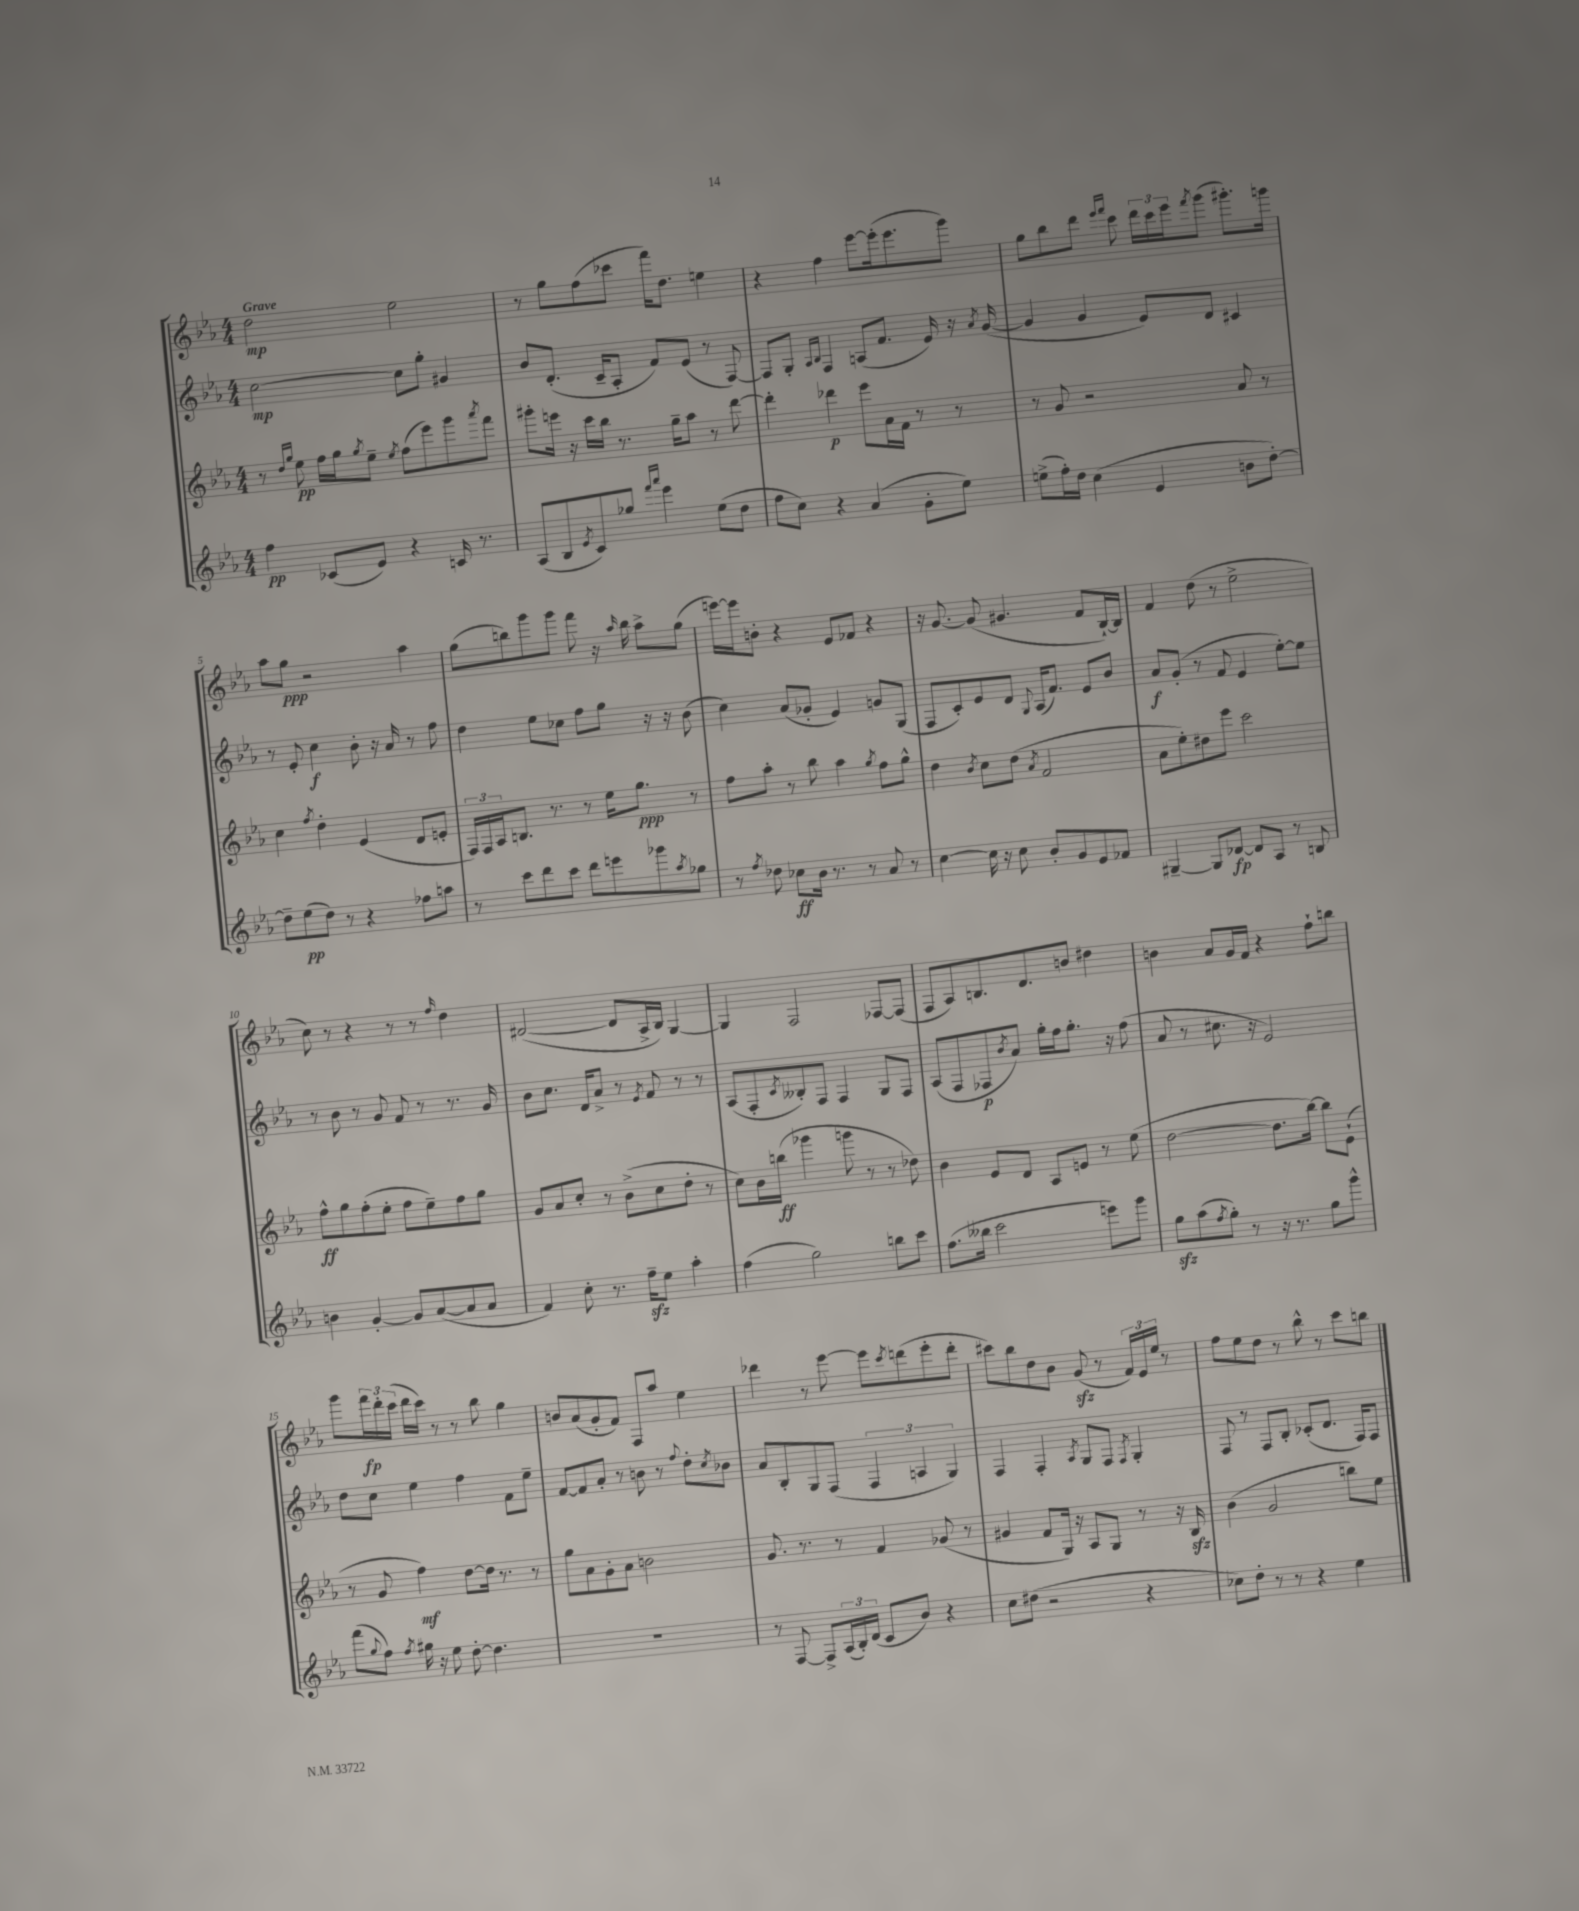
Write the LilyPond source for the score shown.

<<
\new StaffGroup <<
\new Staff = "s0" {
    \clef treble \key ees \major \numericTimeSignature \time 4/4 \tempo "Grave"
    d''2\mp ees''2 |
    r8 g''8 f''8( ces'''8 f'''16) d''8. e''4 |
    r4 f''4 ees'''8~ ees'''16-.( ees'''8. g'''8) |
    g''8 bes''8 d'''8 \grace { ees'''16 f'''16 } c'''8 \tuplet 3/2 { d'''16 c'''16 ees'''16 } \acciaccatura { f'''8 } g'''8( gis'''8.-.) g'''16 |
    aes''8 g''8\ppp r2 aes''4 |
    g''8( b''8) g'''8 g'''8 f'''8 r16 \grace { aes''16 } b''16 aes''8-> g''8( |
    e'''16~) e'''16 b'8-. r4 ees'8 fes'8 r4 |
    r16 g'8.~ g'8( gis'4. f'8 bes16~-!) bes16 |
    f'4 d''8( r8 ees''2-> |
    c''8) r8 r4 r8 r8 \grace { f''16 } d''4 |
    dis'2~( dis'8 aes16-> bes16) g4~ |
    g4 f2 fes8~ fes8( |
    f8 aes8) b8. d'8. b'8 dis''4 |
    b'4 aes'8 g'16 f'16 r4 f''8-! b''8 |
    g'''8 \tuplet 3/2 { f'''16\fp d'''16-. c'''16( } d'''16 c'''16) r8 r8 bes''8 g''4 |
    b'8 aes'8( g'8-. f'8) f8 aes''8 ees''4 |
    des'''4 r8 ees'''8~ ees'''8 \acciaccatura { c'''8 } d'''8( ees'''8-. d'''8-. |
    cis'''8) bes''8 d''8 bes'8 g'8\sfz( r8 \tuplet 3/2 { f'16) ees'16 ees''16 } r8 |
    f''8 ees''8 d''8 r8 bes''8-^ r8 c'''8 b''8 \bar "|." |
}
\new Staff = "s1" {
    \clef treble \key ees \major \numericTimeSignature \time 4/4
    c''2~\mp c''8 g''8-. gis'4 |
    bes'8 d'8.-.( c'16-- aes8-. f'8) ees'8( r8 f8~) |
    f8 g8-. \grace { aes16 bes16 } f4 a8( f'8. ees'16) r16 \acciaccatura { aes'8 } g'16~( |
    g'4 g'4 ees'8) d'8 cis'4 |
    r8 ees'8-. c''4\f bes'8-. r16 aes'16 r8 f''8 |
    d''4 ees''8 ces''8 f''8 g''8 r16 r16 bes'8( |
    c''4) aes'8( ges'8-. ees'4) g'8 g8( |
    f8 c'8-.) ees'8 d'8 \appoggiatura { g8 } aes16( f'8.) ees'8 bes'8 |
    aes'8\f g'8-.( r8 f'8 ees'4 ees''8~-.) ees''8 |
    r8 bes'8 r8 g'8 f'8 r8 r8. g'16 |
    bes'8 c''8. d'16 aes'8-> r8 \acciaccatura { ees'8 } f'8 r8 r8 |
    aes8( f8-. \acciaccatura { c'8 } beses8-.) f8 f4 g8 f8 |
    aes8( f8 fes8\p \acciaccatura { bes'8 } aes'8) g''16-. f''16 g''8.-. r16 f''8( |
    aes'8 r8 cis''8. r16 ees'2) |
    d''8 c''8 ees''4 f''4 f'8 ees''8-- |
    f'8~ f'8 aes'8-. r8 b'8 r8 \appoggiatura { f''8 } d''8-. \acciaccatura { c''8 } bes'8 |
    aes'8 bes8-. g8 f8( \tuplet 3/2 { f4 a4 g4) } |
    f4 f4-. \acciaccatura { aes8 } g8 f8 \acciaccatura { f8 } g4-. |
    f8 r8 f8 bes8-. ces'8-.( d'8. f16) f8 \bar "|." |
}
\new Staff = "s2" {
    \clef treble \key ees \major \numericTimeSignature \time 4/4
    r8 \grace { d''16 g''16 } ees''8\pp f''16 g''16 \acciaccatura { g''8 } ees''8-- \acciaccatura { ees''8 } f''8( ees'''8) g'''8 \acciaccatura { aes'''8 } f'''8 |
    gis'''8-. e'''16 r16 c'''16 bes''16 r8. g''16-- aes''8 r8 d'''8~ |
    d'''4-. des'''4\p ees'''8 aes'16 f'16 r8 r8 |
    r8 g'8 r2 aes'8 r8 |
    c''4 \acciaccatura { f''8 } d''4-. ees'4( d'8 e'8-. |
    \tuplet 3/2 { f16) f16 aes16 } b8. r8. r8 ees''16 g''8.\ppp r8 |
    f''8 aes''8-. r8 bes''8 aes''4 \acciaccatura { g''8 } f''8 g''8-^ |
    d''4 \acciaccatura { bes'8 } c''8 d''8( \acciaccatura { aes'8 } f'2 |
    aes'8 ees''8-.) dis''8 ees'''8 c'''2 |
    f''8-^\ff g''8 f''8-.( ees''8-. f''8 ees''8--) f''8 g''8 |
    g'8 aes'8 c''8-. r8 bes'8->( c''8 d''8-. r8 |
    c''8) bes'16 b''16\ff( ges'''4 g'''8 r8 r8 des''8) |
    bes'4 ees'8 d'8 aes8 e'8 r8 ees''8( |
    d''2~ d''8. bes''16~) bes''8 ees'8-!( |
    r8 g'8 f''4\mf) d''8~ d''16 r8. r8 |
    g''8 aes'8 g'8-. aes'8 b'2 |
    g'8. r8. r8 f'4 ges'8( r8 |
    gis'4 f'8 g16) r16 aes8 g8 r8 r16 bes16\sfz |
    bes'4( g'2 b''8) ees''8 \bar "|." |
}
\new Staff = "s3" {
    \clef treble \key ees \major \numericTimeSignature \time 4/4
    f''4\pp ces'8( ees'8) r4 c'16 r8. |
    aes8( bes8 \acciaccatura { ees'8 } c'8) ges''8 \grace { f'''16 aes'''16 } ees'''4 ees''8( d''8 |
    f''8 c''8) r4 aes'4( g'8-. ees''8) |
    e''8->( f''16-.) d''16 c''4( ees'4 b'8 d''8~-.) |
    d''8-- ees''8\pp( d''8) r8 r4 fes''8 a''8 |
    r8 c'''8 d'''8 c'''8 d'''8 e'''8 ges'''8 \acciaccatura { aes''8 } ges''8 |
    r8 \acciaccatura { f''8 } des''8 ces''8\ff bes'16 r8. r8 aes'8 r8 |
    c''4~ c''16 r16 c''8 bes'8-. g'8 ees'8 fes'8 |
    gis4~-- gis8 des'8~\fp des'8 aes8 r8 b8 |
    b'4 g'4~-. g'8 aes'8~( aes'8 aes'8 |
    f'4) c''8-. r8. f''16--\sfz ees''8 aes''4-. |
    f''4( g''2) b''8 c'''8 |
    f''8.( beses''16 c'''2 e'''8) g'''8 |
    g''8\sfz aes''8( \acciaccatura { f''8 } g''8-.) r8 r16 r8. g''8 g'''8-^ |
    f'''8( \appoggiatura { g''8 } f''8) \acciaccatura { f''8 } gis''16 r16 ees''8 d''8~-. d''4. |
    R1 |
    r8 f8~ f8-> \tuplet 3/2 { aes16( bes16-.) d'16( } c'8 bes'8) r4 |
    c''8 dis''8( r2 r4 |
    ces''8) d''8-. r8 r8 r4 ees''4 \bar "|." |
}
>>
>>
